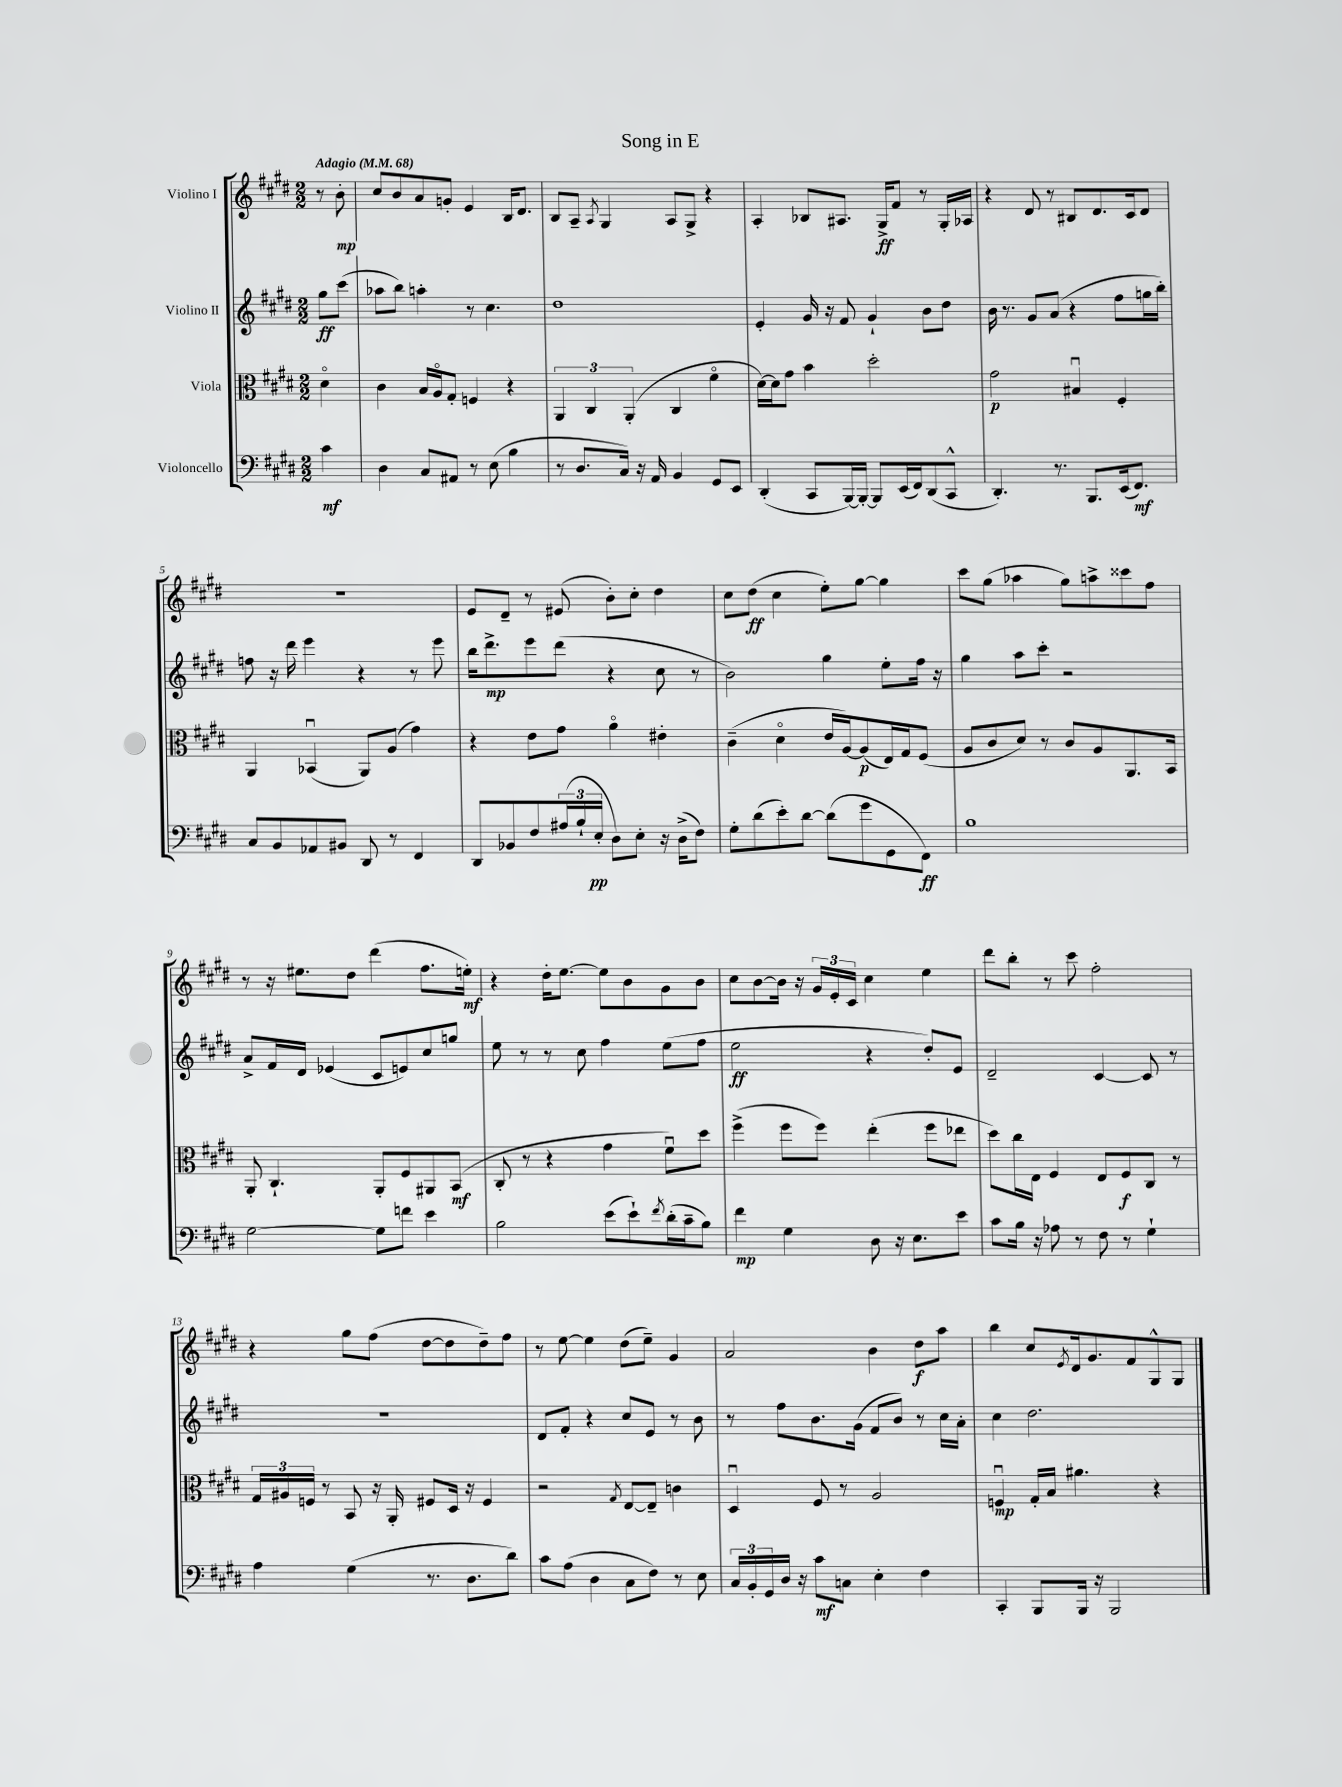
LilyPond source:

\header { title = "Song in E" }
<<
\new StaffGroup <<
\new Staff = "s0" \with { instrumentName = "Violino I" } {
    \clef treble \key e \major \numericTimeSignature \time 2/2 \partial 4 \tempo "Adagio" 4 = 68
    r8 b'8-.\mp |
    cis''8 b'8 a'8 g'8-. e'4 b16 dis'8. |
    b8 a8-- \acciaccatura { a8 } gis4 a8 gis8-> r4 |
    a4-. bes8 ais8. gis16->\ff fis'8 r8 gis16-. aes16 |
    r4 dis'8 r8 bis8 dis'8. cis'16 dis'8 |
    R1 |
    e'8 dis'8-- r8 eis'8( b'8-.) cis''8-. dis''4 |
    cis''8 dis''8\ff( cis''4 e''8-.) gis''8~ gis''4 |
    cis'''8 gis''8( aes''4 gis''8) a''8-> cisis'''8 fis''8 |
    r8 r16 eis''8. dis''8 dis'''4( fis''8. e''16-.\mf) |
    r4 dis''16-. e''8.~ e''8 b'8 gis'8 b'8 |
    cis''8 b'8~ b'16 r16 \tuplet 3/2 { gis'16 e'16-. cis'16 } cis''4 e''4 |
    dis'''8 b''8-. r8 cis'''8 fis''2-. |
    r4 gis''8 fis''8( dis''8~ dis''8 dis''8--) fis''8 |
    r8 e''8~ e''4 dis''8( e''8--) gis'4 |
    a'2 b'4 dis''8\f a''8 |
    b''4 cis''8 \acciaccatura { e'8 } dis'16 gis'8. fis'8 gis8-^ gis8 \bar "|." |
}
\new Staff = "s1" \with { instrumentName = "Violino II" } {
    \clef treble \key e \major \numericTimeSignature \time 2/2 \partial 4
    gis''8\ff cis'''8( |
    aes''8 b''8) a''4-. r8 cis''4. |
    dis''1 |
    e'4-. gis'16 r16 fis'8 gis'4-! b'8 dis''8 |
    b'16 r8. gis'8 a'8( r4 fis''8 g''16 b''16-.) |
    f''8 r16 dis'''16 e'''4 r4 r8 e'''8 |
    b''16 dis'''8.->\mp e'''8 dis'''8( r4 cis''8 r8 |
    b'2) gis''4 e''8-. fis''16 r16 |
    gis''4 a''8 cis'''8-. r2 |
    a'8-> fis'16 dis'16 ees'4( cis'8 e'8) cis''8 g''8 |
    e''8 r8 r8 cis''8 fis''4 e''8( fis''8 |
    e''2\ff r4 dis''8-.) e'8 |
    dis'2-- cis'4~ cis'8 r8 |
    R1 |
    dis'8 fis'8-. r4 cis''8 e'8 r8 b'8 |
    r8 fis''8 b'8. gis'16( fis'8 b'8) r8 cis''16 a'16-. |
    cis''4 dis''2. \bar "|." |
}
\new Staff = "s2" \with { instrumentName = "Viola" } {
    \clef alto \key e \major \numericTimeSignature \time 2/2 \partial 4
    dis'4\flageolet |
    cis'4 b16 a16\flageolet gis8-. f4 r4 |
    \tuplet 3/2 { a,4 cis4 a,4-.( } cis4 fis'4\flageolet |
    dis'16~) dis'16 gis'8 b'4 dis''2-. |
    gis'2\p bis4\downbow fis4-. |
    a,4 bes,4\downbow( a,8) a8( gis'4) |
    r4 e'8 gis'8 a'4\flageolet eis'4-. |
    cis'4--( dis'4\flageolet e'16 a16~) a8\p( e16) gis16 fis8( |
    a8 cis'8 dis'8) r8 cis'8 a8 a,8. b,16 |
    a,8-. cis4.-! a,8-. fis8 ais,8 b,8\mf( |
    cis8-. r8 r4 gis'4 fis'8\downbow) dis''8 |
    fis''4->( fis''8 fis''8) e''4-.( fis''8 ees''8 |
    dis''8) cis''16 e16 fis4 e8 fis8\f cis8 r8 |
    \tuplet 3/2 { gis16 ais16 f16 } r8 b,8 r16 a,16-. fis8 dis16 r16 fis4 |
    r2 \acciaccatura { gis8 } e8~ e8-- c'4 |
    dis4\downbow fis8 r8 a2 |
    f4\downbow\mp gis16-. b16 ais'4. r4 \bar "|." |
}
\new Staff = "s3" \with { instrumentName = "Violoncello" } {
    \clef bass \key e \major \numericTimeSignature \time 2/2 \partial 4
    cis'4\mf |
    dis4 cis8 ais,8 r8 e8( b4 |
    r8 dis8. cis16) r16 a,16 b,4 gis,8 e,8 |
    dis,4-.( cis,8 b,,16~) b,,16~-. b,,8 e,16( fis,16) dis,8( cis,8-^ |
    dis,4.-.) r8. b,,8. e,16( fis,8.\mf) |
    cis8 b,8 aes,8 bis,8 dis,8 r8 fis,4 |
    dis,8 bes,8 fis8 \tuplet 3/2 { ais16( b16-! e16-.\pp } dis8) e8-. r16 dis16->( fis8) |
    gis8-. dis'8( e'8-.) dis'8~ dis'8( gis'8 gis,8 fis,8\ff) |
    b1 |
    gis2~ gis8 f'8 e'4 |
    b2 e'8( e'8-!) \acciaccatura { fis'8 } dis'16-.( cis'16-- b8) |
    fis'4\mp gis4 dis8 r16 e8. e'8 |
    cis'8 b16 r16 aes8 r8 fis8 r8 gis4-! |
    a4 gis4( r8. dis8. dis'8) |
    cis'8 a8( dis4 cis8 fis8) r8 e8 |
    \tuplet 3/2 { cis16 b,16-. gis,16 } dis16 r16 cis'8\mf c8 e4-. fis4 |
    cis,4-. b,,8 b,,16 r16 b,,2 \bar "|." |
}
>>
>>
